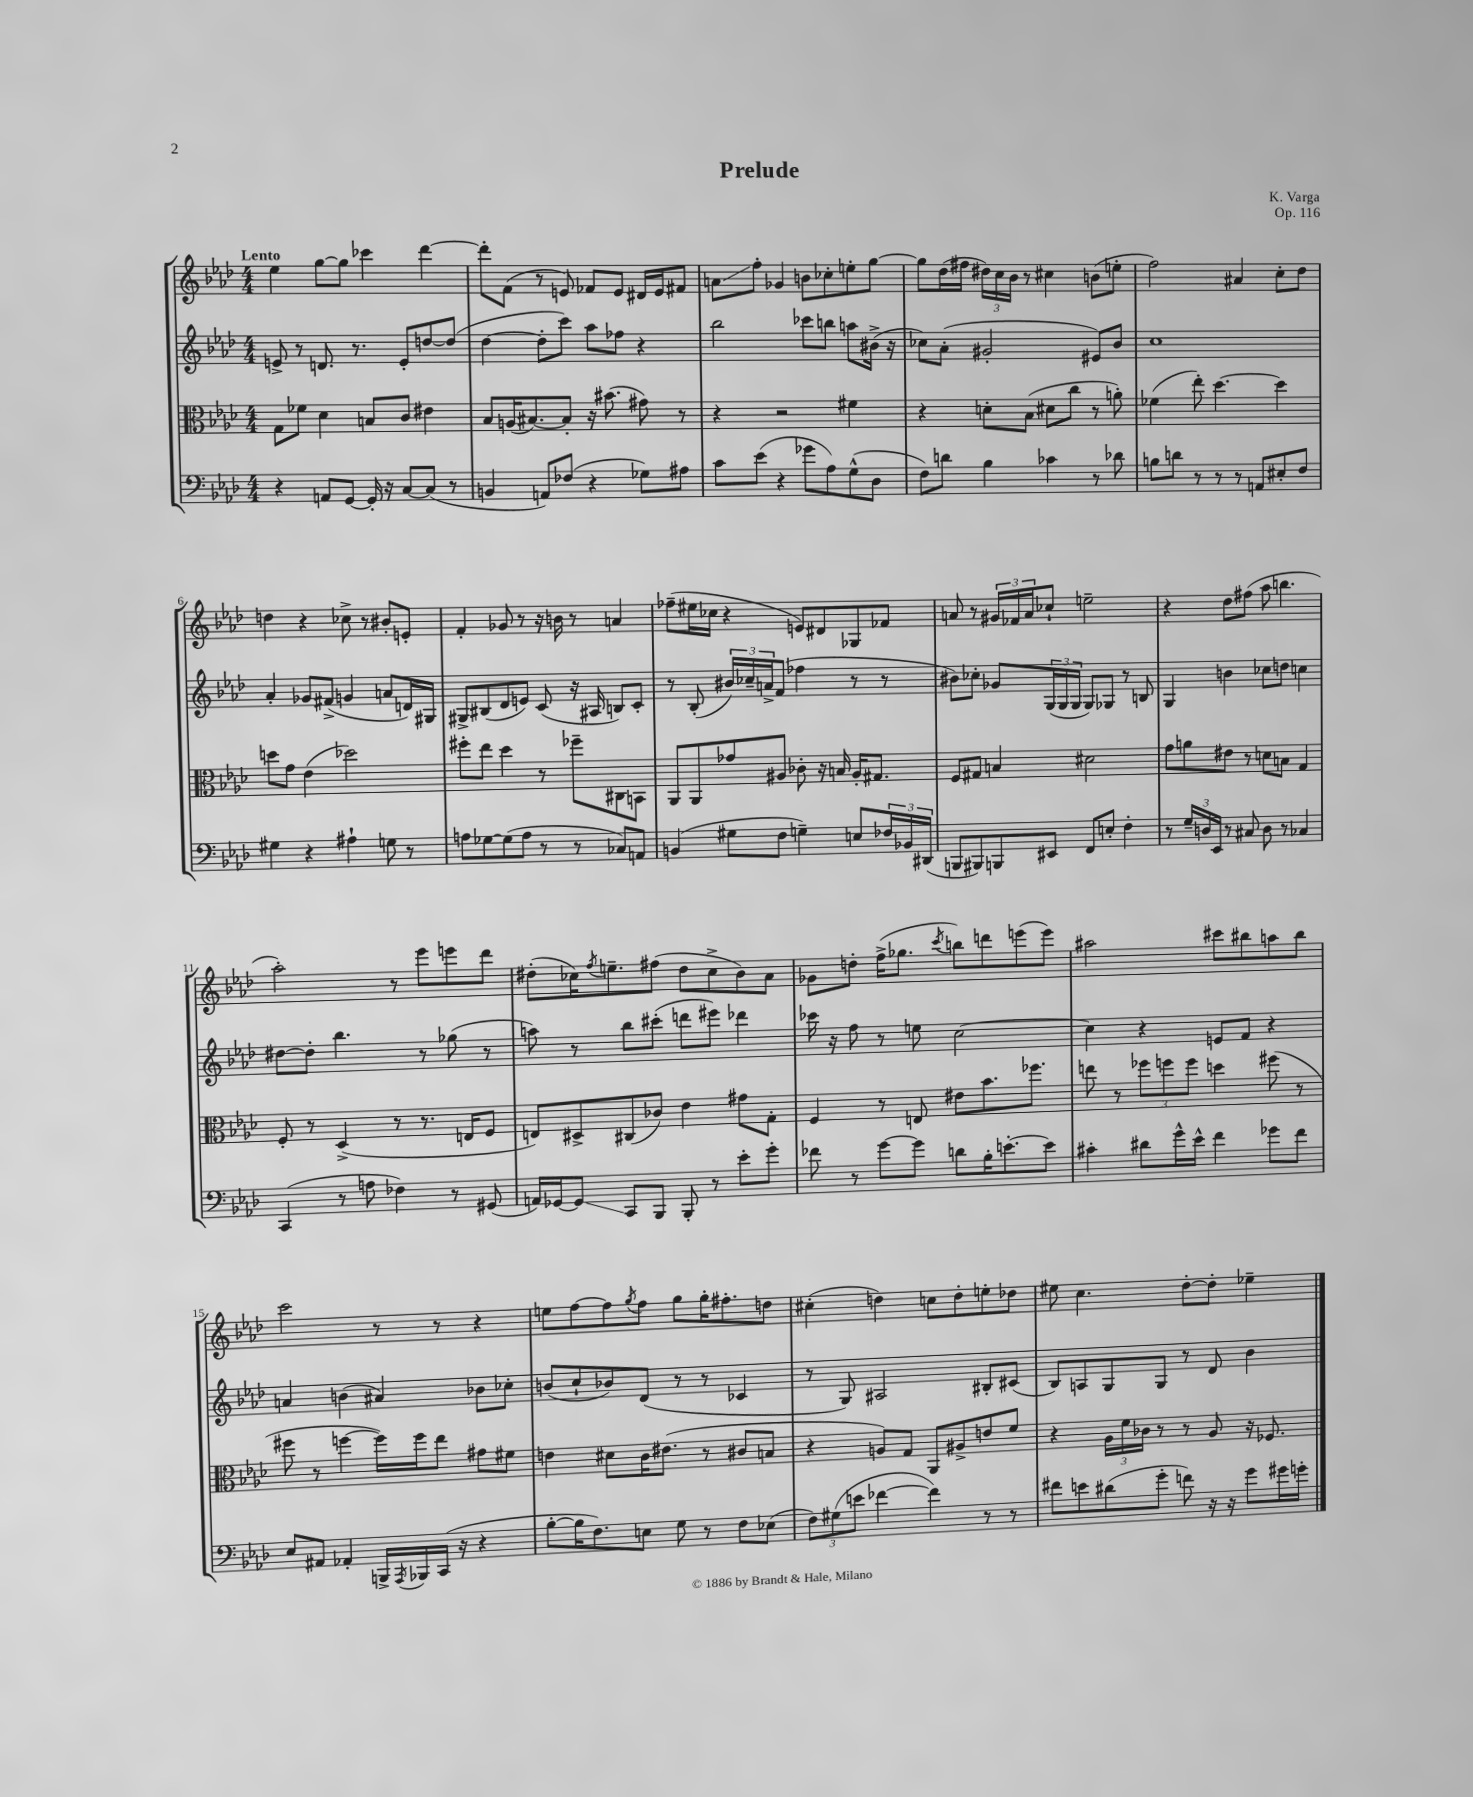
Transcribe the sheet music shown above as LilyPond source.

\header { title = "Prelude" composer = "K. Varga" opus = "Op. 116" }
<<
\new StaffGroup <<
\new Staff = "s0" {
    \clef treble \key aes \major \numericTimeSignature \time 4/4 \tempo "Lento"
    ees''4 g''8~ g''8 ces'''4 des'''4~ |
    des'''8-. f'8( r8 e'8) fes'8 e'8 dis'16 e'16 fis'8 |
    a'8\glissando f''8-. ges'4 b'8 ces''8-. e''8-. g''8~ |
    g''8 des''16( fis''16 \tuplet 3/2 { dis''16) c''16 bes'16 } r8 cis''4 b'8( e''8-. |
    f''2) ais'4 c''8-. des''8 |
    d''4 r4 ces''8-> r8 bis'8-. e'8-. |
    f'4-. ges'8 r8 r16 b'16 r8 a'4 |
    fes''8--( eis''16 ces''16 r4 e'8) dis'8 ges8 fes'8 |
    a'8 r8 \tuplet 3/2 { gis'16 fes'16 a'16 } ces''8-! e''2-- |
    r4 des''8 fis''8( aes''8 b''4. |
    aes''2-.) r8 ees'''8 e'''8 des'''8 |
    dis''8-.( ces''16) \acciaccatura { f''8 } e''8.-- fis''8( dis''8 ces''8-> bes'8) aes'8 |
    ges'8 d''8-. f''16->( ges''8. \acciaccatura { c'''8 } b''8) d'''8 e'''8( e'''8) |
    ais''2 cis'''8 bis''8 a''8 bis''8 |
    c'''2 r8 r8 r4 |
    e''8 f''8~ f''8 \acciaccatura { g''8 } f''8 g''8 g''16-. fis''8.-. d''8 |
    cis''4-.( d''4) c''8 d''8-. e''8-. des''8 |
    eis''8 c''4. des''8~-. des''8-. ees''4-- \bar "|." |
}
\new Staff = "s1" {
    \clef treble \key aes \major \numericTimeSignature \time 4/4
    e'8-> r8 d'8. r8. e'8-. d''8~ d''8( |
    des''4~ des''8-. c'''8) aes''8 fes''8 r4 |
    bes''2 ces'''8 b''8 a''8 bis'16->( r16 |
    ces''8) aes'8-.( gis'2-. eis'8) bes'8 |
    c''1 |
    aes'4-. ges'8 fis'8->( g'4 a'8 d'16) gis16 |
    gis8-> bis8( des'8 e'8) c'8( r16 ais16 b8) c'8-. |
    r8 bes8-.( \tuplet 3/2 { bis'16) ces''16-- a'16-> } f'8( fes''4 r8 r8 |
    bis'8) ces''8-. ges'8 \tuplet 3/2 { g16( g16 g16 } g8) ges8 r8 b8 |
    g4 b'4 ces''8 d''8 c''4 |
    dis''8~ dis''8-. bes''4. r8 ges''8( r8 |
    a''8) r8 bes''8 cis'''8-.( d'''8 eis'''8) des'''4 |
    ces'''16 r16 f''8 r8 e''8 c''2~ |
    c''4 r4 e'8 f'8 r4 |
    a'4 b'4( ais'4) bes'8 ces''8-. |
    b'8( c''8-! bes'8) des'8( r8 r8 ces'4 |
    r8 g8) ais2 bis8-. cis'8( |
    bes8) a8 g8 g8 r8 des'8 bes'4 \bar "|." |
}
\new Staff = "s2" {
    \clef alto \key aes \major \numericTimeSignature \time 4/4
    g8 fes'8 des'4 b8 c'8 eis'4 |
    bes8 a16( bis8.~) bis8-. r16 bis'8.( gis'8) r8 |
    r4 r2 fis'4 |
    r4 d'8-. bes8( dis'8 c''8 r8 a'8-.) |
    fes'4( ees''8-.) des''4.~ des''4 |
    d''8 g'8 ees'4( des''2) |
    fis''8-. ees''8 des''4 r8 fes''8-- cis8 b,8 |
    aes,8 aes,8 ges'8 ais8 ces'8-. r16 b16 ais16-. gis8. |
    f8 gis8 b4 dis'2 |
    g'8 a'8 eis'8 r8 d'8 b8 g4 |
    f8-. r8 des4->( r8 r8. e16 f8 |
    e8) dis8-> cis8( ces'8) ees'4 gis'8 g8-. |
    f4 r8 e8 eis'8 bes'8. fes''8. |
    e''8 r8 \tuplet 3/2 { fes''8 f''8 f''8 } d''4 fis''8( r8 |
    fis''8 r8 f''4~ f''16) f''16 ees''8 gis'8 fis'8 |
    e'4 dis'8 c'16 eis'8.( r8 cis'8 b8 |
    r4 a8) g8 aes,8 ais8-> e'8 f'8 |
    r4 \tuplet 3/2 { aes16 f'16 ces'16 } r8 r8 aes8 r16 fes8. \bar "|." |
}
\new Staff = "s3" {
    \clef bass \key aes \major \numericTimeSignature \time 4/4
    r4 a,8 g,8~ g,16-. r16 c8~ c8( r8 |
    b,4 a,8) fes8( r4 ges8) ais8 |
    c'8 ees'8( r4 ges'8 aes8) g8-^( des8 |
    f8) d'8 bes4 ces'4 r8 des'8 |
    b8 d'8 r8 r8 r8 a,8 eis8-. f8 |
    gis4 r4 ais4-! g8 r8 |
    a8 ges8~ ges8( a8 r8 r8 ces8) a,8 |
    b,4( gis8 f8 g4--) e8 \tuplet 3/2 { fes16 bes,16 dis,16( } |
    b,,8 bis,,8) b,,8 eis,8 f,8 e8-. f4-. |
    r8 \tuplet 3/2 { g16-- d16 ees,16 } r8 cis8 d8 r8 ces4 |
    c,4( r8 a8 fes4) r8 gis,8( |
    a,16) ges,16~ ges,8\glissando c,8 bes,,8 bes,,8-. r8 ees'8-. g'8-. |
    fes'8 r8 g'8~ g'8 d'8 bes16-. e'8.~-. e'8 |
    cis'4-. dis'8 g'16-^ ees'16-^ f'4 ges'8 f'8 |
    ees8 ais,8 aes,4-. b,,16-> \acciaccatura { aes,,8 } bes,,16 c,16( r16 r4 |
    bes8~-. bes16 f8.) e8 g8 r8 f8 ees8( |
    \tuplet 3/2 { f8) gis8( e'8 } fes'4~ fes'4) r8 r8 |
    fis'8 e'8 dis'8( g'8-. f'8) r16 r16 g'8 gis'16 g'16-. \bar "|." |
}
>>
>>
